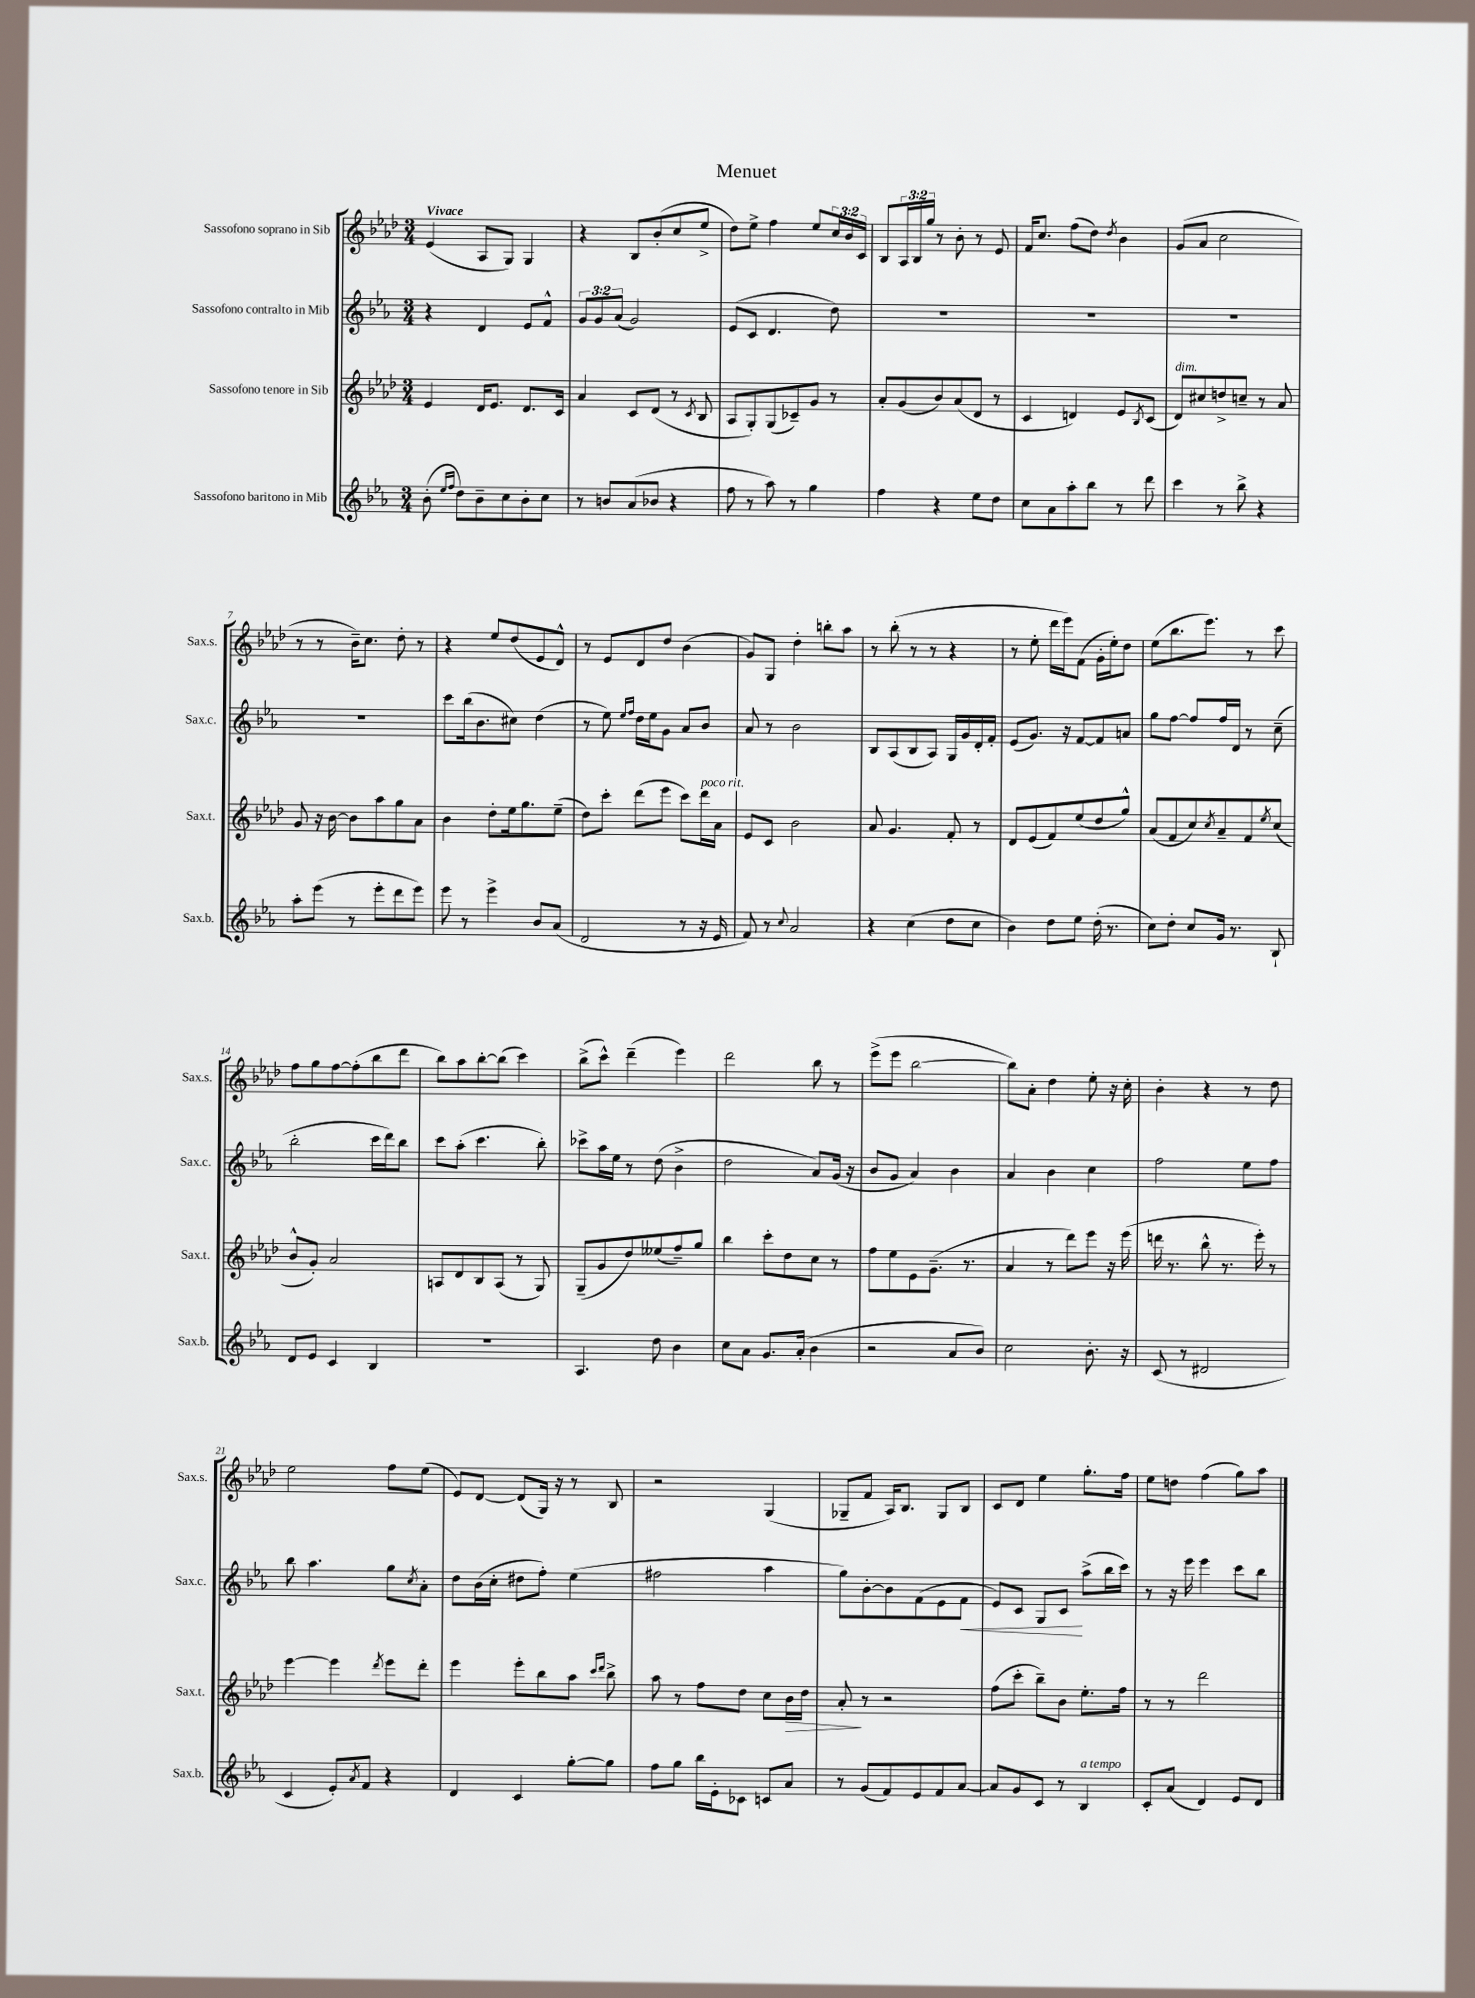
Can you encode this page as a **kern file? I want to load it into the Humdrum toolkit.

**kern	**kern	**kern	**kern
*staff4	*staff3	*staff2	*staff1
*clefG2	*clefG2	*clefG2	*clefG2
*k[b-e-a-]	*k[b-e-a-d-]	*k[b-e-a-]	*k[b-e-a-d-]
*M3/4	*M3/4	*M3/4	*M3/4
(8b-'	4e-	4r	(4e-
16qqee-	.	.	.
16qqff	.	.	.
8dd)	.	.	.
8b-~	16d-	4d	8A-
.	8.e-	.	.
8cc	.	.	8G)
8b-'	8.d-	8e-	4G
8cc	.	8f^^	.
.	16c	.	.
=	=	=	=
8r	4a-	12g	4r
.	.	12g	.
8b	.	.	.
.	.	(12a-	.
(8a-	8c	2g)	8B-
8b-	(8d-	.	(8b-'
4r	8r	.	8cc
.	8qc	.	.
.	8B-	.	8ee-^
=	=	=	=
8ff	8A-	(8e-	8dd-)
8r	8G')	8c	8ee-^
8aa-)	(8G	4.d	4ff
8r	8c-~)	.	.
4gg	8g	.	8ee-
.	8r	8dd)	24cc
.	.	.	24b-
.	.	.	24c
=	=	=	=
4ff	8a-'	2.r	8B-
.	(8g	.	24A-
.	.	.	24B-
.	.	.	24gg
4r	8b-)	.	8r
.	(8a-	.	8b-'
8ee-	8d-	.	8r
8dd	8r	.	8e-
=	=	=	=
8cc	4c	2.r	16f
.	.	.	8.cc
8a-	.	.	.
8aa-'	4d)	.	(8ff
8bb-	.	.	8dd-)
.	.	.	8qdd-
8r	8e-	.	4b-
.	8qB-	.	.
8ddd	(8c	.	.
=	=	=	=
4ccc	8d-)	2.r	(8g
.	8cc#	.	8a-
8r	8dd^	.	2cc
8bb-^	8cc~	.	.
4r	8r	.	.
.	8a-	.	.
=	=	=	=
8aa-'	8g	2.r	8r
(8eee-	16r	.	8r
.	[16b-	.	.
8r	8b-]	.	16b-~)
.	.	.	8.cc
8eee-'	8aa-	.	.
8ddd	8gg	.	8dd-'
8eee-)	8a-	.	8r
=	=	=	=
8eee-	4b-	8ccc	4r
8r	.	(16bb-	.
.	.	8.b-	.
4eee-^	8dd-'	.	8ee-
.	16ee-	8cc#)	(8dd-
.	8.gg	.	.
8b-	.	(4dd	8e-
(8a-	(8ee-~	.	8d-^^)
=	=	=	=
2d	8dd-)	8r	8r
.	8ccc'	8ee-)	8e-
.	.	16qqee-	.
.	.	16qqff	.
.	(8ddd-	16dd	8d-
.	.	16ee-	.
.	8eee-	8g	8dd-
8r	8ccc)	8a-	(4b-
16r	16ddd-	8b-	.
16e-	16a-	.	.
=	=	=	=
8f)	8e-	8a-	8g)
8r	8c	8r	8G
8qqcc	.	.	.
2a-	2b-	2b-	4dd-'
.	.	.	8bb'
.	.	.	8aa-
=	=	=	=
4r	8a-	8B-	8r
.	4.g	(8A-	(8bb-'
(4cc	.	8B-	8r
.	.	8A-)	8r
8dd	8f'	16G	4r
.	.	16g	.
8cc	8r	16d'	.
.	.	16f'	.
=	=	=	=
4b-)	8d-	(8e-	8r
.	(8e-	8.g)	8ee-'
8dd	8f)	.	16ddd-
.	.	16r	16eee-)
8ee-	(8ee-	[8f	(8f
(16dd'	8dd-	8f]	16g'
8.r	.	.	16ee-')
.	8gg^^)	8a	8dd-
=	=	=	=
8cc)	(8a-	8gg	(8ee-
8dd'	8f	[8ff	8.bb-
8cc	8cc)	8ff]	.
.	.	.	8.eee-)
.	8qcc	.	.
16g	8a-~	16ff	.
8.r	.	16d	.
.	8f	8r	8r
.	8qee-	.	.
8B-`	(8cc	(8cc~	8ccc
=	=	=	=
8d	8b-^^	2bb-'	8ff
8e-	8g')	.	8gg
4c	2a-	.	[8ff
.	.	.	(8ff']
4B-	.	16ccc	8bb-
.	.	16ddd)	.
.	.	8bb-	8ddd-
=	=	=	=
2.r	8A	8ccc	8bb-)
.	8d-	(8aa-'	8aa-
.	8B-	4.ccc	[8bb-'
.	(8A	.	(8bb-]
.	8r	.	4ccc)
.	8G)	8bb-')	.
=	=	=	=
4.A-	(8G~	8ccc-^	(8bb-^
.	8g	16aa-	8ccc^^)
.	.	16ee-	.
.	8dd-)	8r	(4ddd-~
8dd	(8ee--	(8dd	.
4b-	8ff~)	4b-^	4eee-)
.	8gg	.	.
=	=	=	=
8cc	4bb-	2dd	2ddd-
8a-	.	.	.
8.g	8ccc'	.	.
.	8dd-	.	.
(16a-'	.	.	.
4b-	8cc	8a-)	8bb-
.	8r	(16g	8r
.	.	16r	.
=	=	=	=
2r	8ff	8b-	(8eee-^
.	8ee-	8g	8eee-
.	8e-	4a-)	[2bb-
.	(8.g~	.	.
8a-	.	4b-	.
.	8.r	.	.
8b-)	.	.	.
=	=	=	=
2cc	4a-	4a-	8bb-])
.	.	.	8a-'
.	8r	4b-	4dd-
.	8ddd-)	.	.
8.b-'	8eee-	4cc	8ee-'
.	16r	.	16r
16r	(16eee-	.	16cc'
=	=	=	=
(8c	16ddd	2ff	4b-'
.	8.r	.	.
8r	.	.	.
2d#	8bb-^^	.	4r
.	8.r	.	.
.	.	8ee-	8r
.	16eee-')	.	.
.	8r	8ff	8dd-
=	=	=	=
4c	[4eee-	8bb-	2ee-
.	.	4.aa-	.
8e-')	4eee-]	.	.
8qa-	.	.	.
8f	.	.	.
.	8qddd-	.	.
4r	8eee-	8gg	8ff
.	.	8qcc	.
.	8ddd-'	8a-'	(8ee-
=	=	=	=
4d	4eee-	8dd	8e-)
.	.	(16b-	[8d-
.	.	16cc'	.
4c	8eee-'	8dd#	(8d-]
.	8bb-	8ff')	16G)
.	.	.	16r
[8gg'	8aa-	(4ee-	8r
.	16qqccc	.	.
.	16qqddd-	.	.
8gg]	8bb-^	.	8B-
=	=	=	=
8ff	8aa-	2ff#	2r
8gg	8r	.	.
16bb-	8ff	.	.
16e-'	.	.	.
8c-	8dd-	.	.
8c	8cc	4aa-	(4G
8a-	16b-	.	.
.	16dd-	.	.
=	=	=	=
8r	8a-'	8gg)	8G-~
(8g	8r	[8b-'	8f
8f)	2r	8b-]	16A-)
.	.	.	8.B-
8e-	.	(8f	.
8f	.	8e-	8G-
[8a-	.	8f	8B-
=	=	=	=
8a-]	(8ff	8e-)	8c
8g	8ccc'	8c	8d-
8c	8bb-~)	8G	4ee-
8r	8b-	8c	.
4B-	8.ee-'	(8aa-^	8.gg'
.	.	16bb-	.
.	16ff	16ccc)	16ff
=	=	=	=
8c'	8r	8r	8ee-
(8a-	8r	16r	8dd
.	.	16eee-	.
4d)	2ddd-	4eee-	(4ff
8e-	.	8ccc	8gg)
8d	.	8bb-	8aa-
==	==	==	==
*-	*-	*-	*-
